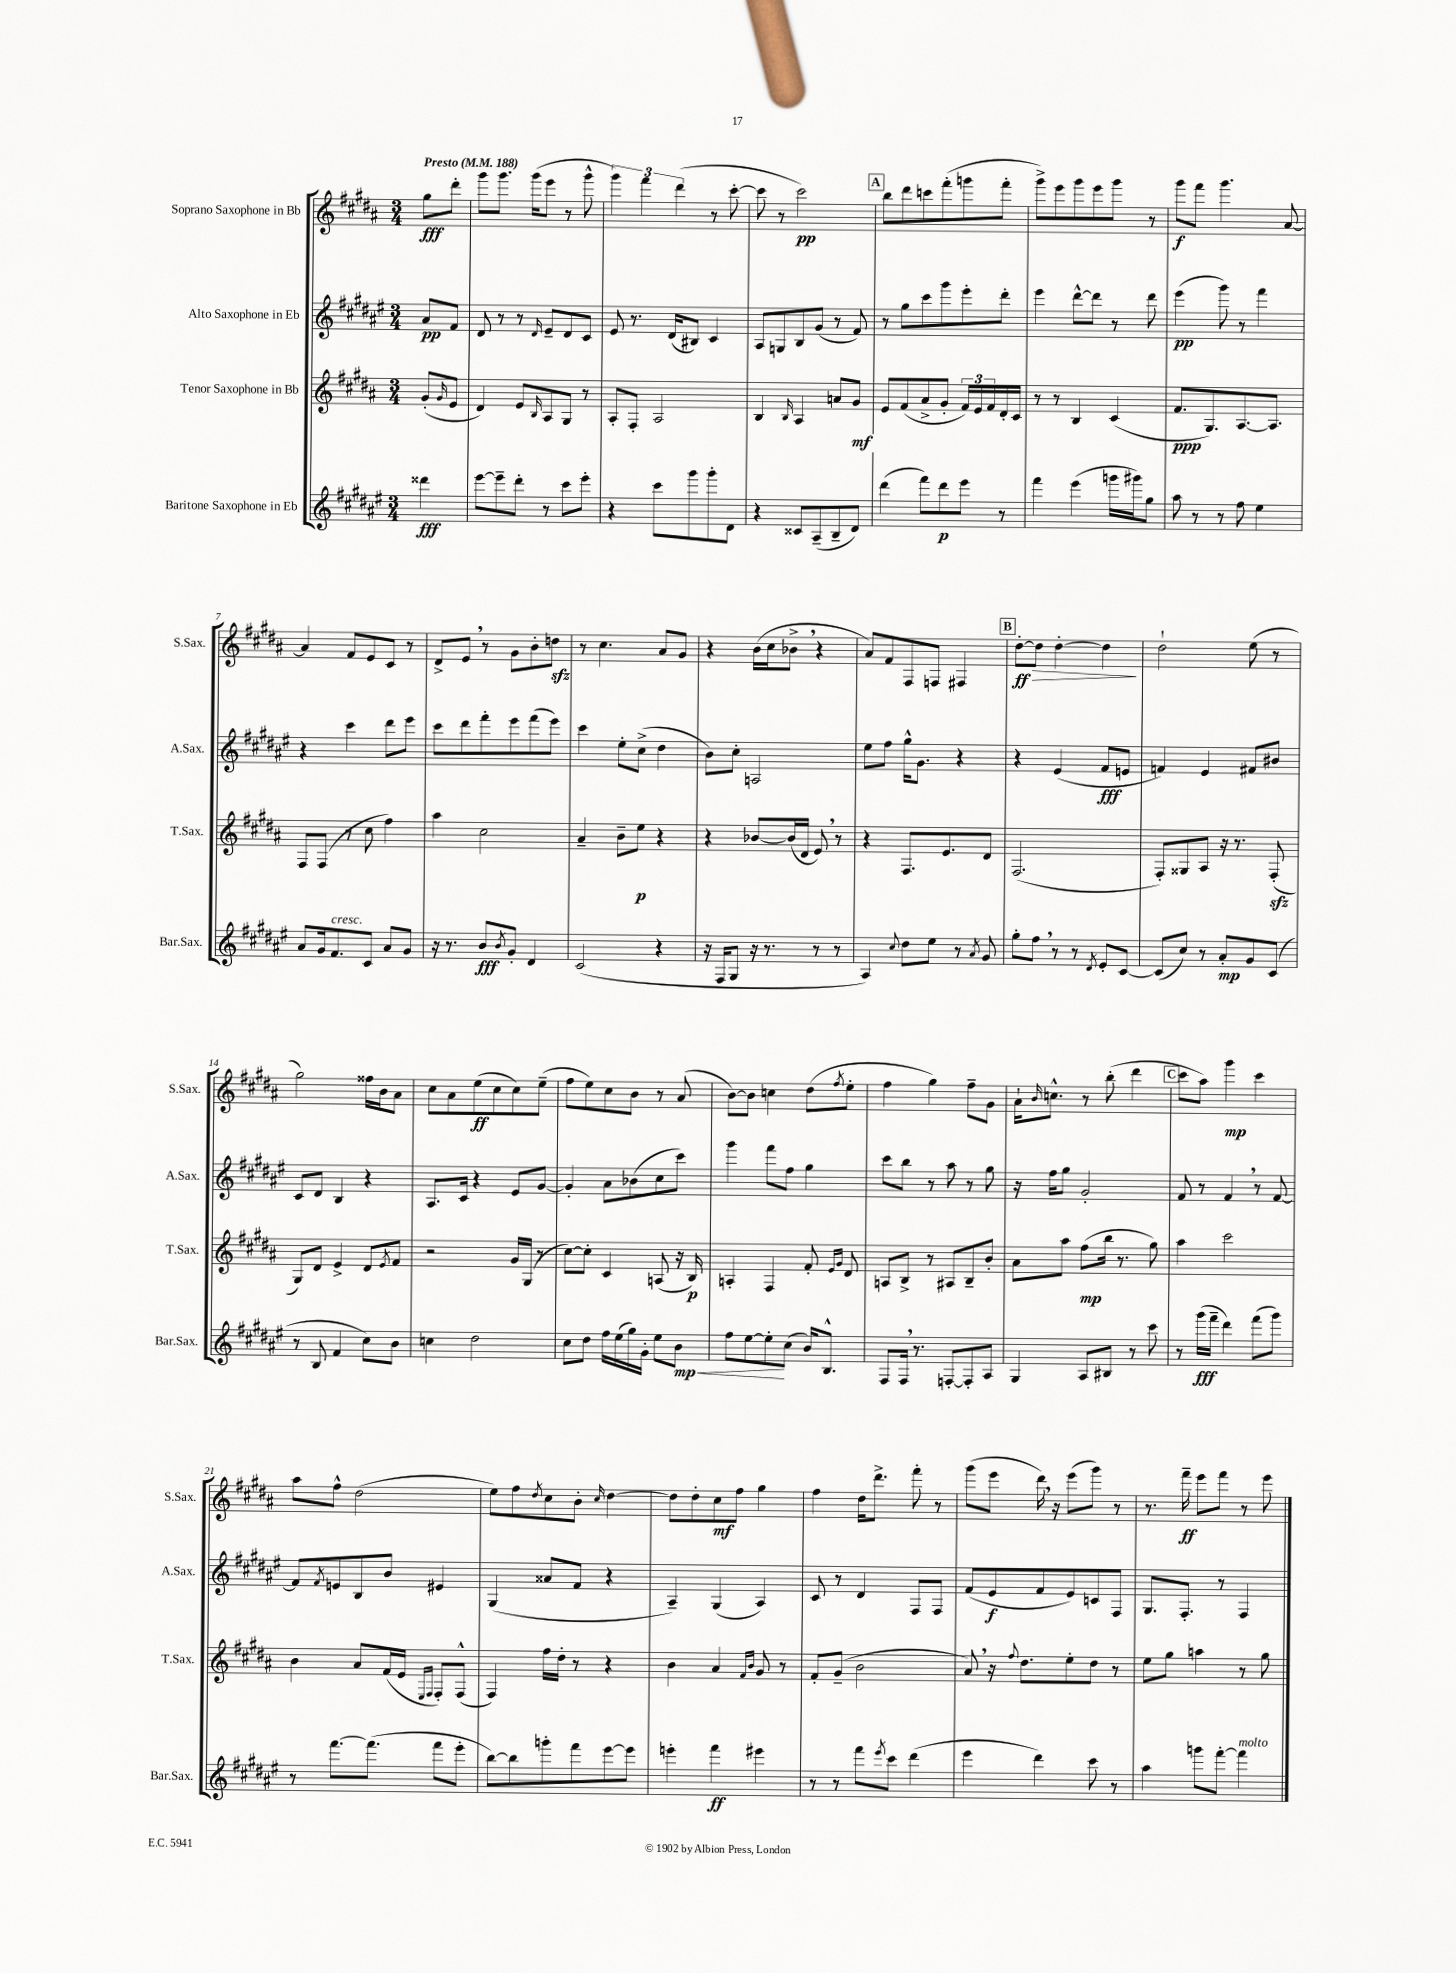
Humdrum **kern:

**kern	**kern	**kern	**kern
*staff4	*staff3	*staff2	*staff1
*clefG2	*clefG2	*clefG2	*clefG2
*k[f#c#g#d#a#e#]	*k[f#c#g#d#a#]	*k[f#c#g#d#a#e#]	*k[f#c#g#d#a#]
*M3/4	*M3/4	*M3/4	*M3/4
*MM188	*MM188	*MM188	*MM188
4ddd##\	(8g#'/L	8a#/L	8gg#\L
.	16qqg#/	.	.
.	8e/J	8f#/J	8ddd#'\J
=	=	=	=
[8eee#\L	4d#/)	8d#/	8ggg#\L
8eee#~\]	.	8r	8.ggg#\J
8ddd#'\J	8e/L	8r	.
.	.	.	(16ggg#\LK
.	16qqB/	16qqd#/	.
8r	8A#/	8e#~/L	8eee\J
8ccc#\L	8G#/J	8d#/	8r
8eee#'\J	8r	8c#/J	8ggg#^^\
=	=	=	=
4r	8A#'/L	8e#/	6ggg#\)
.	8F#'/J	8.r	.
.	.	.	6fff#\
8ccc#\L	2A#/	.	.
.	.	(16d#/LK	.
.	.	.	(6ddd#\
8ggg#\	.	8B#/J)	.
8ggg#'\	.	4c#/	8r
8d#\J	.	.	[8ccc#'\
=	=	=	=
4r	4B/	8A#/L	8ccc#\]
.	.	8G/	8r
.	16qqB/	.	.
8c##/L	4A#/	8B/	2ccc#\)
(8A#~/	.	(8g#/J	.
8B~/	8a/L	8r	.
8d#/J)	8g#/J	8f#/)	.
=	=	=	=
(4ddd#\	8e/L	8r	8bb\L
.	(8f#/	8gg#\L	8ddd#\
8fff#\L)	8a#^/	8ccc#\	8ccc\
8ddd#\	8g#'/J	8ggg#\	(8fff#'\
8eee#\J	24f#/LL)	8eee#'\	8ggg\
.	24e/	.	.
.	24f#/	.	.
8r	16d#'/	8ddd#'\J	8fff#'\J
.	16c#/JJ	.	.
=	=	=	=
4fff#\	8r	4eee#\	8ggg#^\L)
.	8r	.	8eee\
(4eee#\	4B/	[8ddd#^^\L	8ggg#\
.	.	8ddd#\]J	8eee\
16ggg\LL	(4c#/	8r	8ggg#\J
16ggg#\J)	.	.	.
8gg#\J	.	8ddd#\	8r
=	=	=	=
8aa#\	8.f#/L	(4eee#\	8ggg#\L
8r	.	.	8fff#\J
.	8.G#/)	.	.
8r	.	8ggg#\)	4.ggg#\
8ff#\	[8.A#/	8r	.
4ee#\	.	4fff#\	.
.	8.A#/]J	.	.
.	.	.	[8a#/
=	=	=	=
8a#/L	8F#/L	4r	4a#/]
16g#/k	(8F#/J	.	.
8.f#/	.	.	.
.	8r	4ccc#\	8f#/L
8c#/J	8cc#\	.	8e/
8a#/L	4ff#\)	8ddd#\L	8c#/J
8g#/J	.	8eee#\J	8r
=	=	=	=
16r	4aa#\	8ccc#\L	8d#^/L
8.r	.	.	.
.	.	8ddd#\	8e/J
8b/L	2cc#\	8fff#'\	8r
8qb/	.	.	.
8g#'/J	.	8eee#\	8g#\L
4d#/	.	(8fff#\	8b'\
.	.	8eee#\J)	8dd\J
=	=	=	=
(2c#/	4a#~/	4ccc#\	8r
.	.	.	4.cc#\
.	8b~\L	8ee#'\L	.
.	8ee\J	(8cc#^\J	.
4r	4r	4dd#\	8a#/L
.	.	.	8g#/J
=	=	=	=
16r	4r	8b\L)	4r
16F#/LK	.	.	.
8G#/J	.	8cc#'\J	.
16r	[8b-/L	2A/	(16b\LL
8.r	.	.	16cc#\J
.	(16b-/]L	.	8b-^\J
.	16d#/JJ	.	.
8r	8e/)	.	4r
8r	8r	.	.
=	=	=	=
4A#/)	4r	8ee#\L	8a#/L)
.	.	8ff#\J	8f#/
8qqcc#/	.	.	.
8dd#\L	8.F#/L	16gg#^^\LK	8F#/
.	.	8.g#\J	.
8ee#\J	.	.	8F/J
.	8.e/	.	.
8r	.	4r	4F#/
8qa#/	.	.	.
8g#/	8d#/J	.	.
=	=	=	=
8gg#'\L	(2.F#/	4r	[8dd#'\L
8ff#\J	.	.	8dd#\]J
8r	.	(4e#/	[4dd#'\
8r	.	.	.
8qd#/	.	.	.
8e#'/L	.	8f#/L	4dd#\]
[8c#/J	.	8e/J	.
=	=	=	=
(8c#/]L	8F#'/L)	4f/)	2dd#`\
8cc#/J)	8G##/	.	.
8r	8A#/J	4e#/	.
8a#'/L	16r	.	.
.	8.r	.	.
8g#/	.	8f#/L	(8ee\
(8c#/J	(8F#'/	8b#/J	8r
=	=	=	=
8r	8G#/L)	8c#/L	2gg#\)
8B/	8d#/J	8d#/J	.
4f#/	4e^/	4B/	.
8cc#\L)	8d#/L	4r	16ff##\LL
.	.	.	16b\J
.	8qe/	.	.
8b\J	8f#/J	.	8a#\J
=	=	=	=
4cc\	2r	8.A#/L	8cc#\L
.	.	.	8a#\
.	.	16c#/Jk	.
2dd#\	.	4r	(8ee\
.	.	.	8cc#\
.	16g#/LL	8e#/L	8cc#\)
.	(16G#/JJ	.	.
.	8r	[8g#/J	(8ee~\J
=	=	=	=
8cc#\L	[8cc#\L)	4g#'/]	8ff#\L
8dd#\J	8cc#'\]J	.	8ee\)
16ff#\LL	4c#/	8a#\L	8cc#\
(16ee#\	.	.	.
16gg#\)	.	(8b-\	8b\J
16g#'\JJ	.	.	.
8ee#\L	(8A/	8cc#\	8r
8b\J	16r	8ccc#\J)	(8a#/
.	16B/)	.	.
=	=	=	=
8ff#\L	4A'/	4ggg#\	[8b\L)
[8ee#\	.	.	8b\]J
8ee#'\]	4F#/	8fff#\L	4cc\
(8cc#\J	.	8ff#\J	.
16b/LK)	8f#'/	4gg#\	(8dd#\L
8.B^^/J	.	.	.
.	16qqe/LL	.	.
.	16qqg#/JJ	.	8qff#/
.	8d#/	.	8ee'\J
=	=	=	=
8F#/L	8A/L	8ccc#\L	4ff#\
16F#/Jk	8B^/J	8bb\J	.
8.r	.	.	.
.	8r	8r	4gg#\)
[8F'/L	8A#/L	8aa#\	.
8F'/]	8B~/	8r	8ff#~\L
8A#/J	8b'/J	8gg#\	8g#\J
=	=	=	=
4G#/	8a#\L	16r	16a#`\LK
.	.	.	16qqb/
.	.	16ff#\LK	8.cc^^\J
.	8aa#\J	8gg#\J	.
8A#/L	(8ff#\L	2g#'/	8r
8B#/J	16bb\Jk	.	(8bb'\
.	8.r	.	.
8r	.	.	4ddd#\
8ccc#\	8gg#\)	.	.
=	=	=	=
8r	4aa#\	8f#/	8ccc#\L
(16ggg#\LL	.	8r	8aa#\J)
16fff#~\JJ	.	.	.
4ddd#\)	2ccc#\	4f#/	4ggg#\
(8fff#\L	.	8r	4ccc#\
8ggg#\J)	.	[8f#/	.
=	=	=	=
8r	4b\	8f#/]L	8aa#\L
.	.	8qf#/	.
[8.fff#\L	.	8e/	8ff#^^\J
.	8a#/L	8B/	(2dd#\
(8.fff#\]J	.	.	.
.	(16f#/L	8b/J	.
.	16e/JJ	.	.
.	16qqE/LL	.	.
.	16qqF#/JJ	.	.
8fff#\L	8F#'/L)	4e#/	.
8eee#'\J	(8F#^^/J	.	.
=	=	=	=
[8bb\L)	4F#/)	(4G#/	8ee\L)
8bb\]	.	.	8ff#\
.	.	.	8qdd#/
8ggg'\	16ff#\LL	8a##/L	8cc#\
.	16dd#'\JJ	.	.
8fff#\	8r	8f#/J	8b'\J
.	.	.	16qqcc#/
[8eee#\	4r	4r	[4dd#\
8eee#\]J	.	.	.
=	=	=	=
4eee'\	4b\	4A#~/)	8dd#\]L
.	.	.	8dd#'\
4fff#\	4a#/	(4G#/	8cc#\
.	.	.	8ff#\J
.	16qqf#/LL	.	.
.	16qqb/JJ	.	.
4eee#\	8g#/	4A#/)	4gg#\
.	8r	.	.
=	=	=	=
8r	8f#'/L	8c#/	4ff#\
8r	(8g#~/J	8r	.
8fff#\L	2b\	4d#/	16dd#\LK
.	.	.	8.ddd#^\J
8qeee#/	.	.	.
8ccc#\J	.	.	.
(4ddd#\	.	8F#/L	8fff#'\
.	.	8F#/J	8r
=	=	=	=
4eee#\	8a#/)	(8f#/L	(8ggg#\L
.	16r	8e#/	8eee\J
.	8qqff#/	.	.
.	8.dd#\L	.	.
4ddd#\)	.	8f#/	16ddd#\)
.	.	.	16r
.	8ee'\	8e#/)	(8eee\L
8ccc#\	8dd#\J	8c/	8ggg#\J)
8r	8r	8F#/J	8r
=	=	=	=
4aa#\	8ee\L	8.G#/L	8.r
.	8gg#\J	.	.
.	.	8.F#'/J	16fff#~\
8ggg\L	4aa\	.	8eee\L
[8fff#'\J	.	8r	8fff#\J
4fff#\]	8r	4F#/	8r
.	8gg#\	.	8eee\
==	==	==	==
*-	*-	*-	*-
